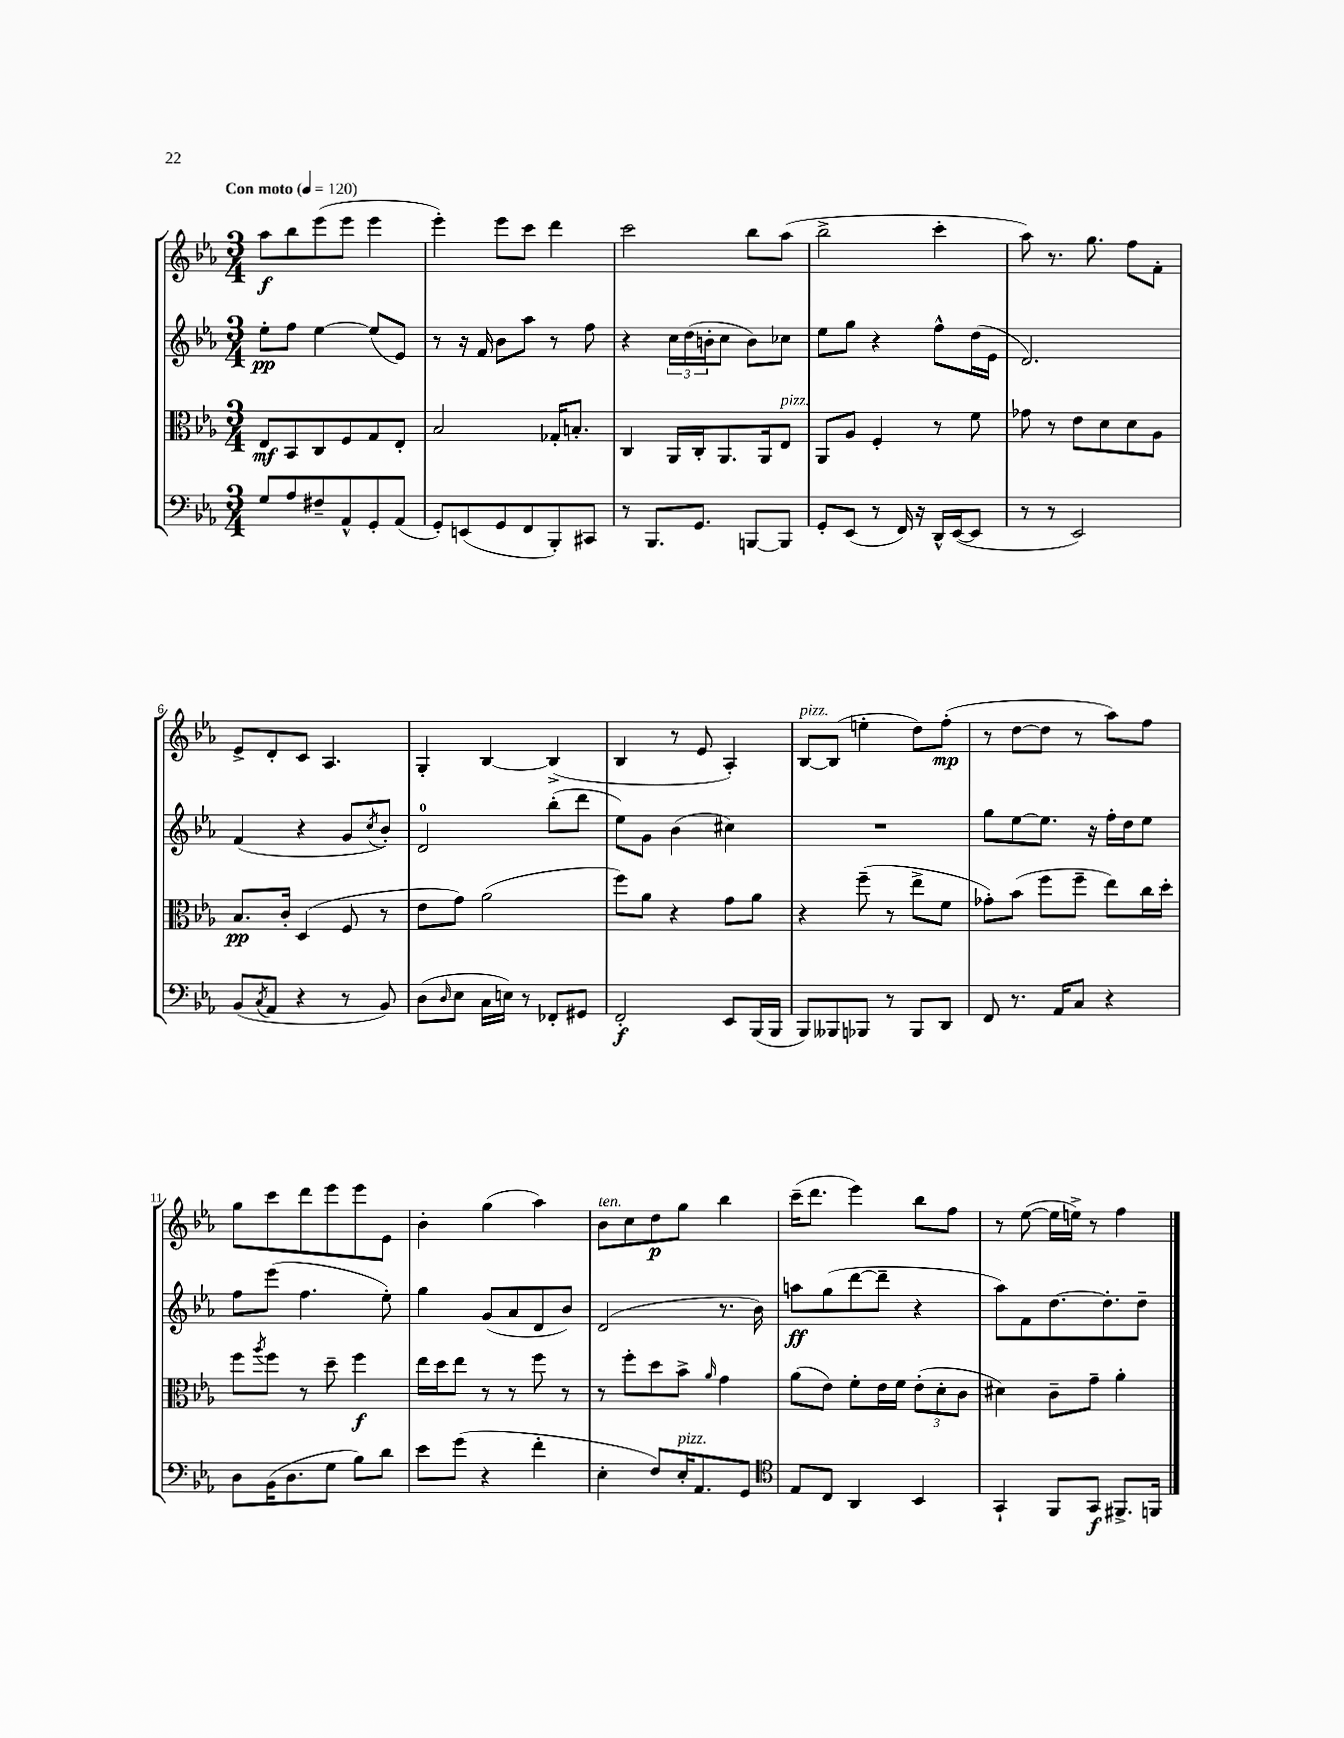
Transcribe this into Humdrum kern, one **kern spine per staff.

**kern	**dynam	**kern	**dynam	**kern	**dynam	**kern	**dynam
*part4	*part4	*part3	*part3	*part2	*part2	*part1	*part1
*staff4	*staff4	*staff3	*staff3	*staff2	*staff2	*staff1	*staff1
*clefF4	*	*clefC3	*	*clefG2	*	*clefG2	*
*k[b-e-a-]	*	*k[b-e-a-]	*	*k[b-e-a-]	*	*k[b-e-a-]	*
*M3/4	*	*M3/4	*	*M3/4	*	*M3/4	*
*MM120	*	*MM120	*	*MM120	*	*MM120	*
=1	=1	=1	=1	=1	=1	=1	=1
!	!	!	!	!	!	!LO:TX:a:B:t=Con moto	!
8G/L	.	8E-/L	mf	8ee-'\L	pp	8aa-\L	f
8A-/	.	8BB-/	.	8ff\J	.	8bb-\	.
8F#X~/	.	8C/	.	[4ee-\	.	(8eee-\	.
8AA-^^/	.	8F/	.	.	.	8eee-\J	.
8GG'/	.	8G/	.	(8ee-/L]	.	4eee-\	.
(8AA-/J	.	8E-'/J	.	8e-/J)	.	.	.
=2	=2	=2	=2	=2	=2	=2	=2
8GG'/L)	.	2B-/	.	8r	.	4eee-'\)	.
(8EEn/	.	.	.	16r	.	.	.
.	.	.	.	16f/	.	.	.
8GG/	.	.	.	8b-\L	.	8eee-\L	.
8FF/	.	.	.	8aa-\J	.	8ccc\J	.
8BBB-'/)	.	16G-X'/KL	.	8r	.	4ddd\	.
.	.	8.Bn'/J	.	.	.	.	.
8CC#X/J	.	.	.	8ff\	.	.	.
=3	=3	=3	=3	=3	=3	=3	=3
8r	.	4C/	.	4r	.	2ccc\	.
8.BBB-/L	.	.	.	.	.	.	.
.	.	16AA-/LL	.	24cc\LL	.	.	.
.	.	.	.	(24dd\	.	.	.
8.GG/J	.	16C'/J	.	.	.	.	.
.	.	.	.	24bn'\J	.	.	.
.	.	8.AA-/	.	8cc\J	.	.	.
[8BBBn/L	.	.	.	8b\L)	.	8bb-\L	.
.	.	16AA-/k	.	.	.	.	.
!	!	!LO:TX:a:i:t=pizz.	!	!	!	!	!
8BBB/J]	.	8E-/J	.	8cc-X\J	.	(8aa-\J	.
=4	=4	=4	=4	=4	=4	=4	=4
8GG'/L	.	8AA-/L	.	8ee-\L	.	2bb-^\	.
(8EE-/J	.	8A-/J	.	8gg\J	.	.	.
8r	.	4F'/	.	4r	.	.	.
16FF/)	.	.	.	.	.	.	.
16r	.	.	.	.	.	.	.
16DD^^/LL	.	8r	.	8ff^^\L	.	4ccc'\	.
([16EE-/J	.	.	.	.	.	.	.
8EE-/J]	.	8f\	.	(16dd\L	.	.	.
.	.	.	.	16e-\JJ	.	.	.
=5	=5	=5	=5	=5	=5	=5	=5
8r	.	8g-X\	.	2.d/)	.	8aa-\)	.
8r	.	8r	.	.	.	8.r	.
2EE-/)	.	8e-\L	.	.	.	.	.
.	.	.	.	.	.	8.gg\	.
.	.	8d\	.	.	.	.	.
.	.	8d\	.	.	.	8ff\L	.
.	.	8A-\J	.	.	.	8f'\J	.
!!LO:LB:g=z
=6	=6	=6	=6	=6	=6	=6	=6
(8BB-/L	.	8.B-/L	pp	(4f/	.	8e-^/L	.
8qC/	.	.	.	.	.	.	.
8AA-/J	.	.	.	.	.	8d'/	.
.	.	16c'/Jk	.	.	.	.	.
4r	.	(4D/	.	4r	.	8c/J	.
.	.	.	.	.	.	4.A-/	.
8r	.	8F/	.	8g/L	.	.	.
.	.	.	.	8qcc/	.	.	.
8BB-/)	.	8r	.	8b-'/J)	.	.	.
=7	=7	=7	=7	=7	=7	=7	=7
(8D\L	.	8e-\L	.	2d/	.	4G'/	.
16qqD/	.	.	.	.	.	.	.
8E-\J	.	8g\J)	.	.	.	.	.
16C\LL	.	(2a-\	.	.	.	[4B-/	.
16En\JJ)	.	.	.	.	.	.	.
8r	.	.	.	.	.	.	.
8FF-X'/L	.	.	.	(8bb-'\L	.	(4B-^/]	.
8GG#X/J	.	.	.	8ddd\J	.	.	.
=8	=8	=8	=8	=8	=8	=8	=8
2FF'/	f	8ff\L)	.	8ee-\L)	.	4B-/	.
.	.	8a-\J	.	8g\J	.	.	.
.	.	4r	.	(4b-\	.	8r	.
.	.	.	.	.	.	8e-/	.
8EE-/L	.	8g\L	.	4cc#X\)	.	4A-'/)	.
(16BBB-/L	.	8a-\J	.	.	.	.	.
16BBB-/JJ	.	.	.	.	.	.	.
=9	=9	=9	=9	=9	=9	=9	=9
!	!	!	!	!	!	!LO:TX:a:i:t=pizz.	!
8BBB-/L)	.	4r	.	2.r	.	[8B-/L	.
8BBB--X/	.	.	.	.	.	(8B-/J]	.
8BBB-X/J	.	(8ff~\	.	.	.	4een'\	.
8r	.	8r	.	.	.	.	.
8BBB-/L	.	8ee-^\L	.	.	.	8dd\L)	.
8DD/J	.	8f\J	.	.	.	(8ff'\J	mp
=10	=10	=10	=10	=10	=10	=10	=10
8FF/	.	8g-X'\L)	.	8gg\L	.	8r	.
8.r	.	(8b-\J	.	[8ee-\	.	[8dd\L	.
.	.	8ff\L	.	8.ee-\J]	.	8dd\J]	.
16AA-/KL	.	.	.	.	.	.	.
8C/J	.	8ff~\J	.	.	.	8r	.
.	.	.	.	16r	.	.	.
4r	.	8ee-\L)	.	16ff'\LL	.	8aa-\L)	.
.	.	.	.	16dd\J	.	.	.
.	.	16cc\L	.	8ee-\J	.	8ff\J	.
.	.	16dd'\JJ	.	.	.	.	.
!!LO:LB:g=z
=11	=11	=11	=11	=11	=11	=11	=11
8D\L	.	8ff\L	.	8ff\L	.	8gg\L	.
.	.	8qaa-/	.	.	.	.	.
(16BB-\K	.	8ff\J	.	(8eee-\J	.	8ccc\	.
8.D\	.	.	.	.	.	.	.
.	.	8r	.	4.ff\	.	8ddd\	.
8G\J	.	8dd~\	.	.	.	8eee-\	.
8B-\L)	.	4ff\	f	.	.	8eee-\	.
8d\J	.	.	.	8ee-'\)	.	8e-\J	.
=12	=12	=12	=12	=12	=12	=12	=12
8e-\L	.	16ee-\LL	.	4gg\	.	4b-'\	.
.	.	16dd\J	.	.	.	.	.
(8g\J	.	8ee-\J	.	.	.	.	.
4r	.	8r	.	(8g/L	.	(4gg\	.
.	.	8r	.	8a-/	.	.	.
4f'\	.	8ff\	.	8d/	.	4aa-\)	.
.	.	8r	.	8b-/J)	.	.	.
=13	=13	=13	=13	=13	=13	=13	=13
!	!	!	!	!	!	!LO:TX:a:i:t=ten.	!
4E-'\	.	8r	.	(2d/	.	8b-\L	.
.	.	8ff'\L	.	.	.	8cc\	.
8F/L)	.	8dd\	.	.	.	8dd\	p
!LO:TX:a:i:t=pizz.	!	!	!	!	!	!	!
16E-'/K	.	8b-^\J	.	.	.	8gg\J	.
8.AA-/	.	.	.	.	.	.	.
.	.	16qqa-/	.	.	.	.	.
.	.	4g\	.	8.r	.	4bb-\	.
8GG/J	.	.	.	.	.	.	.
.	.	.	.	16b-\)	.	.	.
=14	=14	=14	=14	=14	=14	=14	=14
*clefC4	*	*	*	*	*	*	*
8E-/L	.	(8a-\L	.	8aan\L	ff	(16ccc~\KL	.
.	.	.	.	.	.	8.ddd\J	.
8C/J	.	8e-\J)	.	(8gg\	.	.	.
4AA-/	.	8f'\L	.	[8ddd\	.	4eee-\)	.
.	.	16e-\L	.	8ddd~\J]	.	.	.
.	.	16f\JJ	.	.	.	.	.
4BB-/	.	(12e-'\L	.	4r	.	8bb-\L	.
.	.	12d'\	.	.	.	.	.
.	.	.	.	.	.	8ff\J	.
.	.	12c\J	.	.	.	.	.
=15	=15	=15	=15	=15	=15	=15	=15
4GG`/	.	4d#X\)	.	8aa-\L)	.	8r	.
.	.	.	.	8f\	.	([8ee-\	.
8FF/L	.	8c~\L	.	[8.dd\	.	16ee-\LL]	.
.	.	.	.	.	.	16een^\JJ)	.
8GG/J	f	8g~\J	.	.	.	8r	.
.	.	.	.	8.dd'\]	.	.	.
8.FF#X^/L	.	4a-'\	.	.	.	4ff\	.
.	.	.	.	8dd~\J	.	.	.
16FFn/Jk	.	.	.	.	.	.	.
==	==	==	==	==	==	==	==
*-	*-	*-	*-	*-	*-	*-	*-
